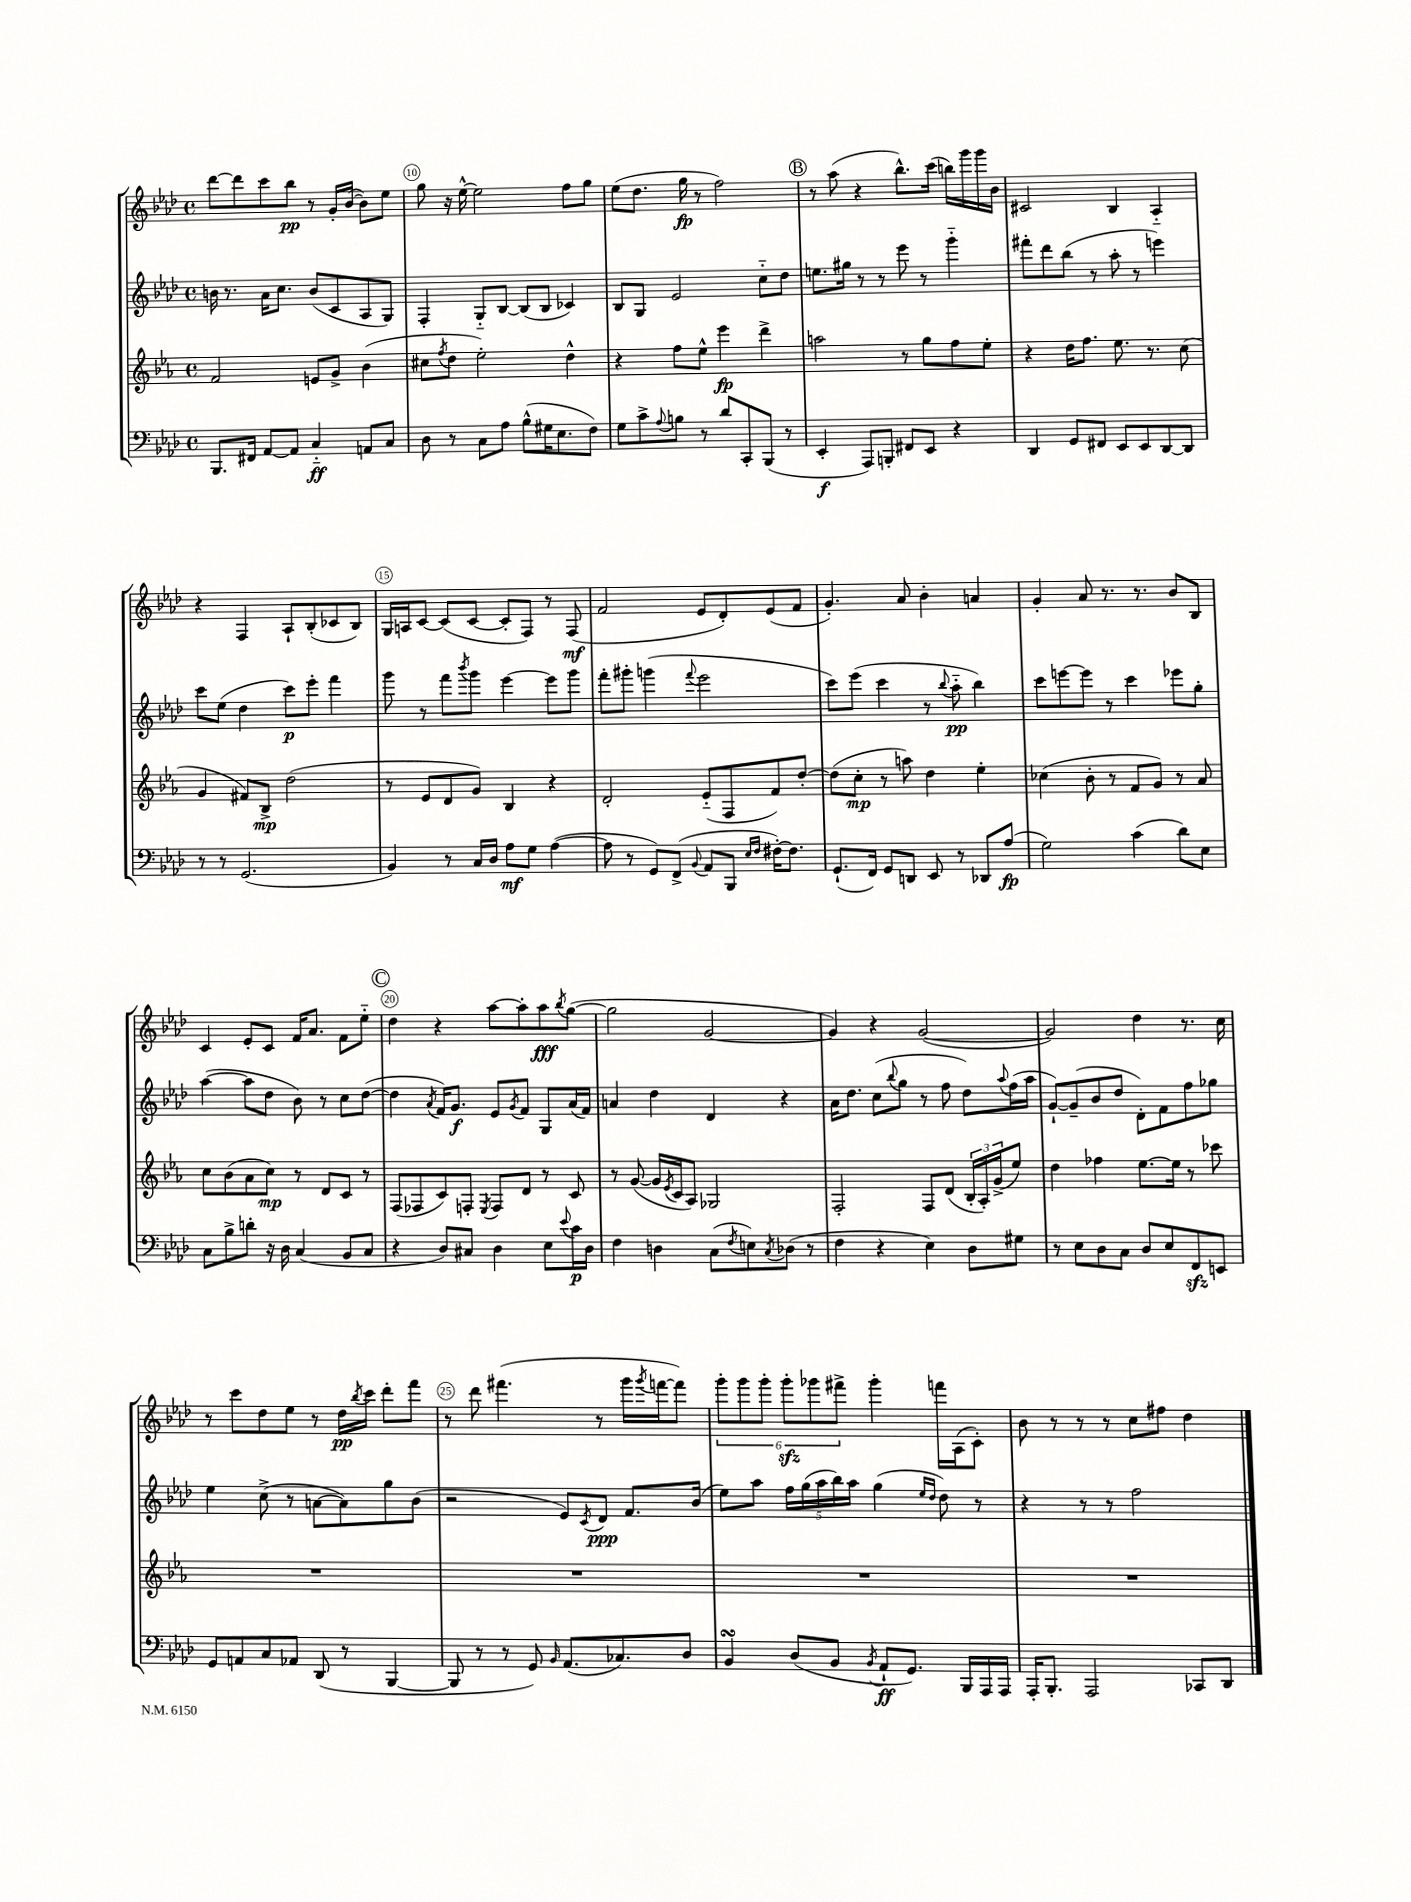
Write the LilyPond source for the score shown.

<<
\new StaffGroup <<
\new Staff = "s0" {
    \clef treble \key aes \major \defaultTimeSignature \time 4/4
    des'''8~ des'''8 c'''8 bes''8\pp r8 g'16-. bes'16~( bes'8) ees''8 |
    g''8 r16 ees''16~-^ ees''2 f''8 g''8 |
    ees''8( des''8. g''16\fp r8 f''2) |
    \mark \markup { \circle "B" } r8 aes''8( r4 bes''8.-^) c'''16( b''16) g'''16 g'''16 bes'16 |
    cis'2 bes4 aes4-_ |
    r4 f4 aes8-! bes8-.( ces'8 bes8) |
    g16 a16 c'8~ c'8( c'8~ c'8-. f8) r8 f8\mf( |
    f'2 ees'8 des'8-.) ees'8( f'8 |
    g'4.-.) aes'8 bes'4-. a'4 |
    g'4-. aes'8 r8. r8. bes'8 bes8 |
    c'4 ees'8-. c'8 f'16 aes'8. f'8 ees''8-_ |
    \mark \markup { \circle "C" } des''4 r4 aes''8~ aes''8-. aes''8\fff \acciaccatura { bes''8 } g''8~( |
    g''2 g'2~ |
    g'4) r4 g'2~( |
    g'2) des''4 r8. c''16 |
    r8 c'''8 des''8 ees''8 r8 des''16\pp \acciaccatura { bes''8 } c'''16 des'''8-. f'''8 |
    r8 des'''8 fis'''4.( r8 g'''16 \acciaccatura { g'''8 } f'''16~ f'''8) |
    \tuplet 6/4 { g'''8-. g'''8 g'''8-. g'''8-.\sfz ges'''8 fis'''8-> } ges'''4-. f'''16 aes16( c'8-.) |
    bes'8 r8 r8 r8 c''8 fis''8 des''4 \bar "|." |
}
\new Staff = "s1" {
    \clef treble \key aes \major \defaultTimeSignature \time 4/4
    b'16 r8. aes'16 c''8. b'8( c'8 aes8 g8) |
    f4-. g8-_ bes8~ bes8( bes8 ces'4) |
    bes8 g8 ees'2 c''8-_ des''8 |
    \mark \markup { \circle "B" } e''8. gis''16 r8 r8 ees'''8 r8 g'''4-_ |
    fis'''8-. des'''8 bes''8( r8 aes''8-. r8 e'''4) |
    c'''8 ees''8( des''4 c'''8\p) ees'''8-. f'''4 |
    g'''8 r8 f'''8 \acciaccatura { bes'''8 } g'''8 ees'''4~ ees'''8 g'''8 |
    f'''8-. gis'''8-. g'''4( \appoggiatura { f'''8 } ees'''2 |
    c'''8) ees'''8( c'''4 r8 \appoggiatura { bes''8 } aes''8-_\pp bes''4) |
    c'''8 e'''8~ e'''8 r8 c'''4 ees'''8 g''8-. |
    aes''4~( aes''8 des''8 bes'8) r8 c''8 des''8~( |
    \mark \markup { \circle "C" } des''4 \acciaccatura { aes'8 } f'16) g'8.\f ees'8 \acciaccatura { g'8 } f'8 g8 aes'16( f'16) |
    a'4 des''4 des'4 r4 |
    aes'16 des''8. c''8( \appoggiatura { bes''8 } g''8 r8 f''8 des''8) \appoggiatura { aes''8 } f''16( aes''16 |
    g'8~-!) g'8--( bes'8 des''8 des'8-.) f'8 f''8 ges''8 |
    ees''4 c''8->( r8 a'8~ a'8) g''8 bes'8( |
    r2 ees'8) \acciaccatura { c'8 } des'8\ppp f'8. bes'16( |
    ees''8) aes''8 \tuplet 5/4 { f''16 g''16( aes''16 bes''16) aes''16 } g''4( \grace { ees''16 des''16 } des''8) r8 |
    r4 r8 r8 f''2 \bar "|." |
}
\new Staff = "s2" {
    \clef treble \key ees \major \defaultTimeSignature \time 4/4
    f'2 e'8 g'8-> bes'4( |
    cis''8 \acciaccatura { f''8 } d''8 ees''2-.) d''4-^ |
    r4 f''8 ees''8-^ ees'''4\fp d'''4-> |
    \mark \markup { \circle "B" } a''2 r8 g''8 f''8 ees''8-. |
    r4 d''16 f''8. ees''8. r8. c''8( |
    g'4 fis'8) bes8->\mp d''2( |
    r8 ees'8 d'8 g'8) bes4 r4 |
    d'2-. ees'8-_( f8 f'8) d''8~-. |
    d''8( c''8-.\mp r8 a''8) d''4 ees''4-. |
    ces''4( bes'8-. r8 f'8 g'8) r8 aes'8 |
    c''8 bes'8( aes'8 c''8\mp) r8 d'8 c'8 r8 |
    \mark \markup { \circle "C" } f8( fes8 c'8) f8-. \acciaccatura { ees8 } f8 d'8 r8 c'8 |
    r8 g'8~( g'16 \acciaccatura { ees'8 } c'16 aes8) ges2 |
    f2-. f8 d'8( \tuplet 3/2 { bes16-. aes16-.) g'16->( } ees''8) |
    d''4 fes''4 ees''8.~ ees''16 r8 ces'''8 |
    R1 |
    R1 |
    R1 |
    R1 \bar "|." |
}
\new Staff = "s3" {
    \clef bass \key aes \major \defaultTimeSignature \time 4/4
    bes,,8. fis,16 aes,8~ aes,8 c4-_\ff a,8 c8 |
    des8 r8 c8 aes8 bes8-^( gis16 ees8. f8) |
    g8 c'8-> \appoggiatura { aes8 } b8 r8 des'8 c,8-. bes,,8( r8 |
    \mark \markup { \circle "B" } ees,4-.\f aes,,8) b,,8-. fis,8 ees,8 r4 |
    des,4 g,8 fis,8 ees,8 ees,8 des,8~ des,8 |
    r8 r8 g,2.( |
    bes,4) r8 c16 des16 aes8\mf g8 aes4~( |
    aes8 r8 g,8) f,8->( \appoggiatura { bes,8 } aes,8 bes,,8 \grace { ees16 f16 } fis16~-.) fis8. |
    g,8.-!( f,16) g,8 d,8 ees,8 r8 des,8 aes8\fp( |
    g2) c'4( des'8) ees8 |
    c8 bes8-> d'8-. r16 des16 c4( bes,8 c8 |
    \mark \markup { \circle "C" } r4 des8) cis8 des4 ees8 \appoggiatura { ees'8 } c'16\p des16 |
    f4 d4 c8( \acciaccatura { f8 } e8) \acciaccatura { c8 } des8( r8 |
    f4 r4 ees4) des8 gis8 |
    r8 ees8 des8 c8 des8 ees8 f,8\sfz e,8 |
    g,8 a,8 c8 aes,8 des,8( r8 bes,,4~ |
    bes,,8 r8 r8 g,8) \grace { bes,16 } aes,8.( ces8.) des8 |
    bes,4\turn des8( bes,8 \acciaccatura { bes,8 } aes,8-!\ff g,8.) bes,,16 aes,,16 aes,,16 |
    aes,,16-. bes,,8.-. aes,,2 ces,8 des,8 \bar "|." |
}
>>
>>
\layout { \context { \Score currentBarNumber = #9 \override BarNumber.break-visibility = ##(#f #t #t) barNumberVisibility = #(every-nth-bar-number-visible 5) \override BarNumber.stencil = #(make-stencil-circler 0.1 0.3 ly:text-interface::print) } }
